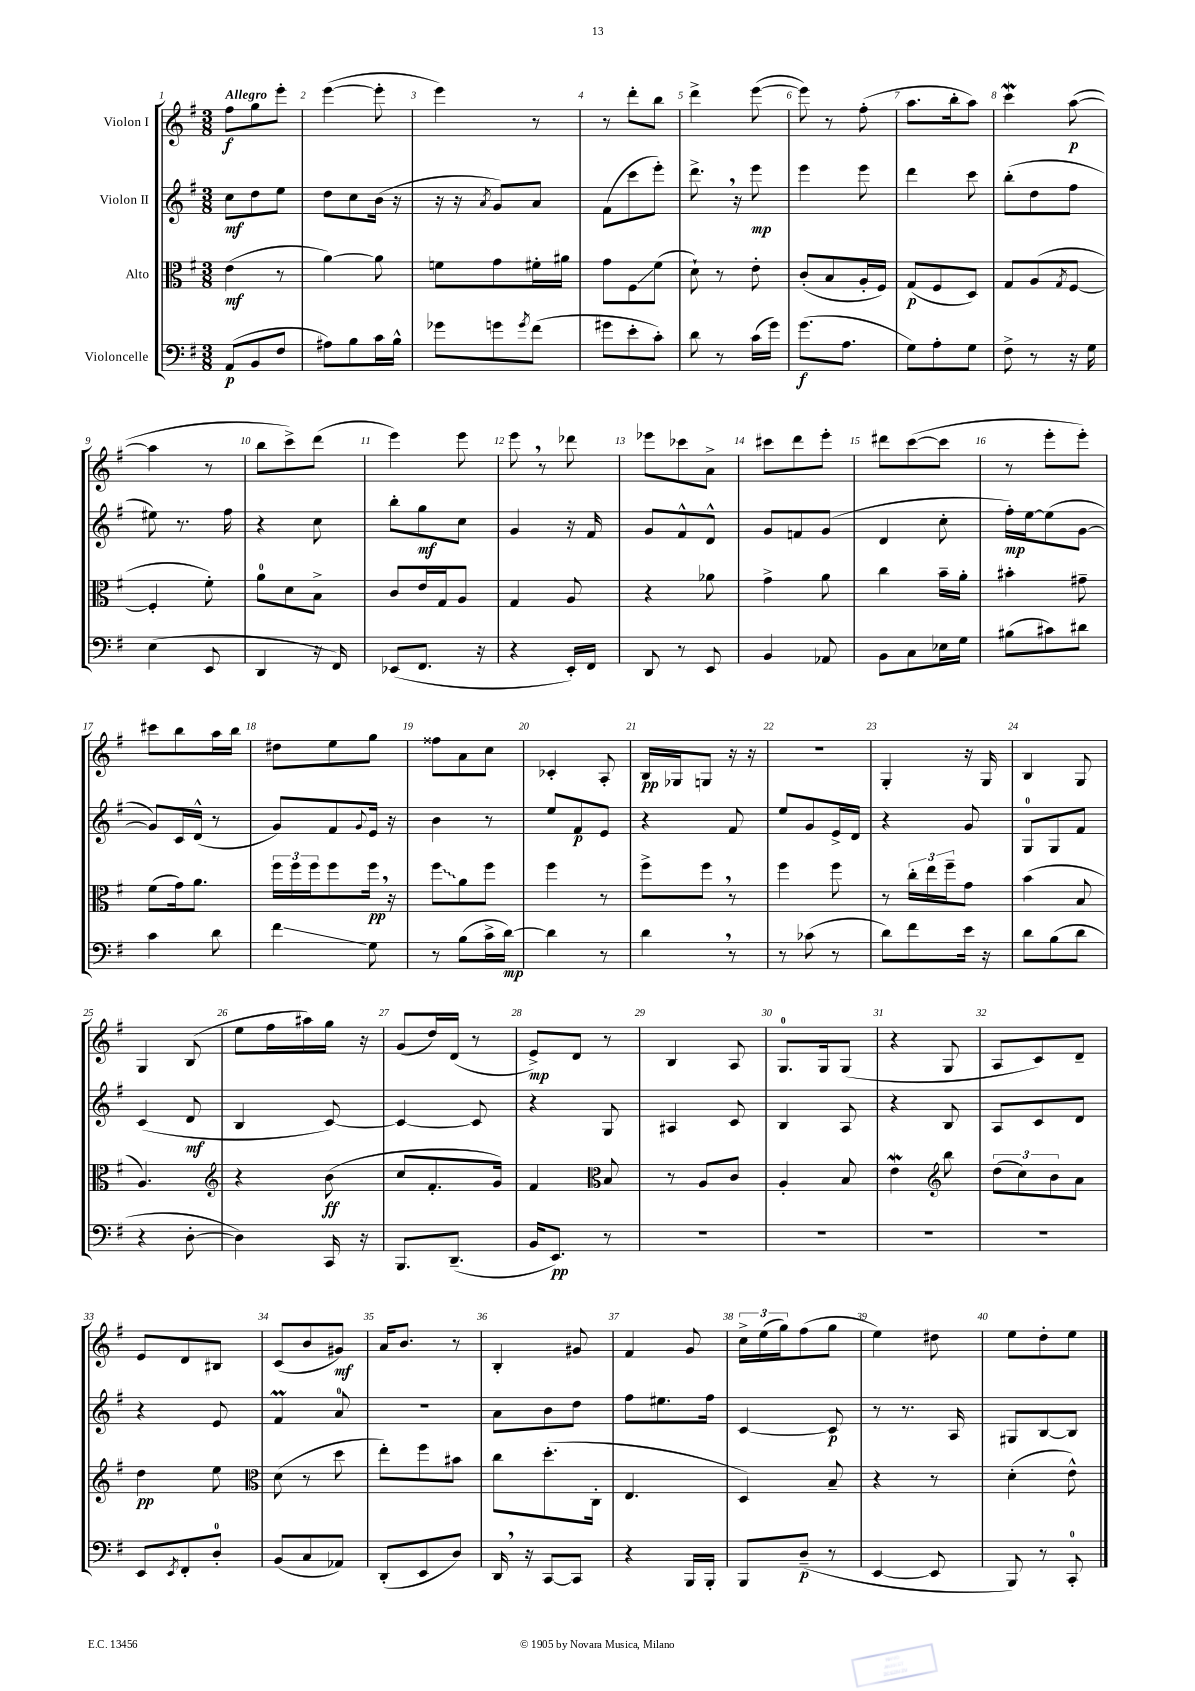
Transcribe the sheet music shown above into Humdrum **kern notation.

**kern	**kern	**kern	**kern
*staff4	*staff3	*staff2	*staff1
*clefF4	*clefC3	*clefG2	*clefG2
*k[f#]	*k[f#]	*k[f#]	*k[f#]
*M3/8	*M3/8	*M3/8	*M3/8
(8AA	(4e	8cc	8ff#
8BB	.	8dd	8gg
8F#	8r	8ee	8eee'
=	=	=	=
8A#)	[4a)	8dd	([4eee
8B	.	8cc	.
16c	8a]	(16b	8eee']
16B^^	.	16r	.
=	=	=	=
8g-	8f	16r	4eee)
.	.	16r	.
.	.	8qa	.
8g	8g	8g)	.
8qg	.	.	.
(8f#	16f#'	8a	8r
.	16a#	.	.
=	=	=	=
8g#	8g	(8f#	8r
8e'	8F#	8ccc	8ddd'
8c')	(8f#	8eee')	8bb
=	=	=	=
8d	8d`)	8.ddd^	4ddd^
8r	8r	.	.
.	.	16r	.
(16c	8e'	8eee	([8eee
16g)	.	.	.
=	=	=	=
(8.g	(8c'	4eee	8eee])
.	8B	.	8r
8.A	.	.	.
.	16A'	8eee	(8ff#'
.	16F#)	.	.
=	=	=	=
8G)	(8G	4ddd	8.aa
8A'	8F#	.	.
.	.	.	16bb'
8G	8D)	8ccc	8aa)
=	=	=	=
8F#^	8G	(8bb'	4ccc
8r	(8A	8dd	.
.	8qG	.	.
16r	[8F#	8ff#	([8aa
16G	.	.	.
=	=	=	=
(4E	4F#']	8ee#)	4aa]
.	.	8.r	.
8EE	8f#')	.	8r
.	.	16ff#	.
=	=	=	=
4DD	8a	4r	8bb
.	8d	.	8ccc^)
16r	8B^	8cc	(8ddd
16FF#)	.	.	.
=	=	=	=
(8EE-	8c	8bb'	4eee)
8.FF#	16e	8gg	.
.	16G	.	.
.	8A	8cc	8eee
16r	.	.	.
=	=	=	=
4r	4G	4g	8eee
.	.	.	8r
16EE')	8A	16r	8ddd-
16FF#	.	16f#	.
=	=	=	=
8DD	4r	8g	8eee-
8r	.	8f#^^	8ccc-
8EE	8a-	8d^^	8a^
=	=	=	=
4BB	4g^	8g	8ccc#
.	.	8f	8ddd
8AA-	8a	(8g	8eee'
=	=	=	=
8BB	4cc	4d	8ddd#
8C	.	.	([8ccc
16E-	16b~	8cc'	8ccc]
16G	16a'	.	.
=	=	=	=
(8B#	4b#'	16ff#')	8r
.	.	[16ee	.
8c#)	.	(8ee]	8eee'
8d#	8g#~	[8g	8eee')
=	=	=	=
4c	(8f#	8g])	8ccc#
.	16g)	16c	8bb
.	8.a	(16d^^	.
8d	.	8r	16aa
.	.	.	16bb
=	=	=	=
4f#	24ff#	8g)	8dd#
.	24ff#	.	.
.	24ff#	.	.
.	8ff#	8f#	8ee
.	.	8qqg	.
8G	16ff#	16e	8gg
.	16r	16r	.
=	=	=	=
8r	8ff#	4b	8ff##
(8B	8a	.	8a
16c^	8ff#	8r	8cc
[16d)	.	.	.
=	=	=	=
4d]	4ff#	8ee	4c-'
.	.	8f#	.
8r	8r	8e	8A'
=	=	=	=
4d	8ff#^	4r	16B
.	.	.	16G-
.	8ff#	.	8G
8r	8r	8f#	16r
.	.	.	16r
=	=	=	=
8r	4ff#	8ee	4.r
(8c-	.	8g	.
8r	8ff#	16e^	.
.	.	16d	.
=	=	=	=
8d)	8r	4r	4G'
8f#	24cc'	.	.
.	24ee	.	.
.	24ff#~	.	.
16e	8g	8g	16r
16r	.	.	16G
=	=	=	=
8d	(4b	8G	4B
(8B	.	8G	.
8d	8B	8f#	8G
=	=	=	=
4r	4.A)	(4c	4G
[8D'	.	8d	(8B
=	=	=	=
*	*clefG2	*	*
4D])	4r	4B	8ee
.	.	.	16ff#
.	.	.	16aa#)
16CC	(8b	[8c)	16gg
16r	.	.	16r
=	=	=	=
8.BBB	8cc	4c_	(8g
.	8.f#'	.	16dd)
(8.DD~	.	.	(16d
.	.	8c]	8r
.	16g)	.	.
=	=	=	=
16BB	4f#	4r	8e^)
8.EE)	.	.	.
.	.	.	8d
*	*clefC3	*	*
8r	8B	8G	8r
=	=	=	=
4.r	8r	4A#	4B
.	8A	.	.
.	8c	8c	8A
=	=	=	=
4.r	4A'	4B	8.G
.	.	.	16G
.	8B	8A	(8G
=	=	=	=
4.r	4e	4r	4r
*	*clefG2	*	*
.	8bb	8B	8G
=	=	=	=
4.r	(12dd	8A	8A
.	12cc)	.	.
.	.	8c	8c)
.	12b	.	.
.	8a	8d	8d~
=	=	=	=
8EE	4dd	4r	8e
8qEE	.	.	.
8FF#'	.	.	8d
8D'	8ee	8e	8B#
=	=	=	=
*	*clefC3	*	*
(8BB	(8d	4f#	(8c
8C	8r	.	8b
8AA-)	8dd	8a	8g#)
=	=	=	=
(8DD'	8ee')	4.r	16a
.	.	.	8.b
8EE	8ff#	.	.
8D)	8b#	.	8r
=	=	=	=
16DD	8cc	8a	4B'
16r	.	.	.
[8CC	(8.dd'	8b	.
8CC]	.	8dd	8g#
.	16C'	.	.
=	=	=	=
4r	4.E	8ff#	4f#
.	.	8.ee#	.
16BBB	.	.	8g
16BBB'	.	16ff#	.
=	=	=	=
8BBB	4D)	[4c	24cc^
.	.	.	(24ee
.	.	.	24gg)
(8D~	.	.	(8ff#
8r	8B~	8c]	8gg
=	=	=	=
[4EE	4r	8r	4ee)
.	.	8.r	.
8EE]	8r	.	8dd#
.	.	16A	.
=	=	=	=
8BBB)	(4d'	8G#	8ee
8r	.	[8B	8dd'
8CC'	8e^^)	8B]	8ee
==	==	==	==
*-	*-	*-	*-
